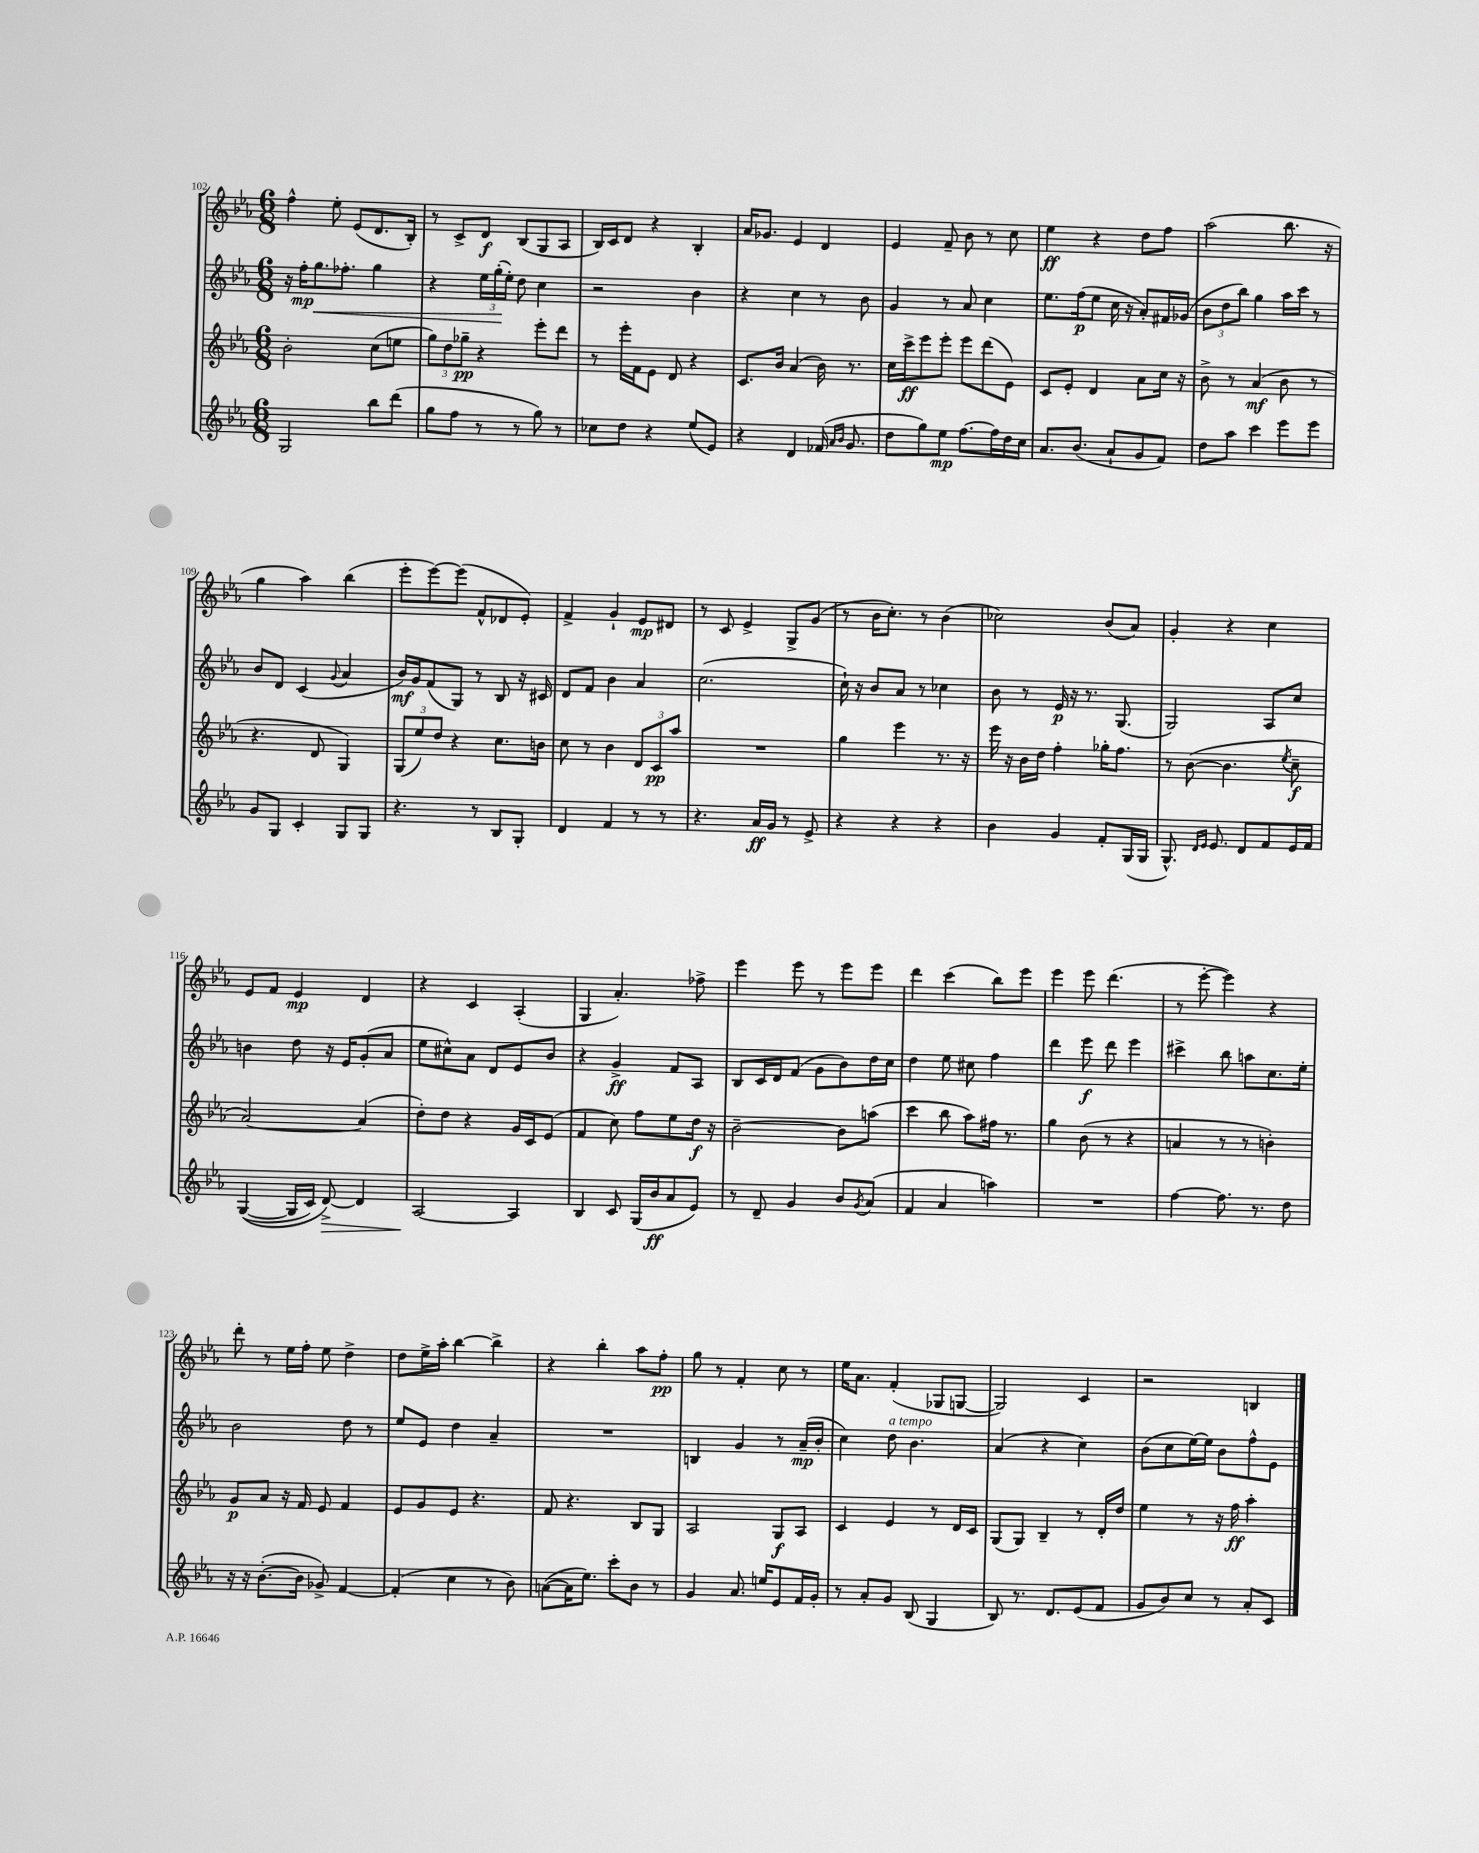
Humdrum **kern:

**kern	**kern	**kern	**kern
*staff4	*staff3	*staff2	*staff1
*clefG2	*clefG2	*clefG2	*clefG2
*k[b-e-a-]	*k[b-e-a-]	*k[b-e-a-]	*k[b-e-a-]
*M6/8	*M6/8	*M6/8	*M6/8
2G	2b-'	16r	4ff^^
.	.	16ff'	.
.	.	8.gg	.
.	.	.	8ee-'
.	.	8.ff-'	.
.	.	.	(8e-
8bb-	(8cc	4gg	8.d
(8ddd	8ee	.	.
.	.	.	16B-')
=	=	=	=
8gg	12gg)	4r	8r
.	12dd	.	.
8ff	.	.	8c^
.	12gg-~	.	.
8r	4r	24ee-	8d
.	.	(24gg'	.
.	.	24ee-')	.
8r	.	8dd	(8B-
8gg)	8eee-'	4cc	8G
8r	8ddd	.	8A-
=	=	=	=
8cc-	8r	2r	16B-)
.	.	.	16c
8dd	16eee-'	.	8d
.	16f	.	.
4r	8e-	.	4r
.	8d	.	.
(8ee-	4r	4b-	4B-'
8e-)	.	.	.
=	=	=	=
4r	8.c	4r	16a-
.	.	.	8.g-
.	16b-	.	.
4d	(4a-	4cc	4e-
(16f-	16b-)	8r	4d
16qqa-	.	.	.
16qqb-	.	.	.
8.g	8.r	.	.
.	.	8b-	.
=	=	=	=
8dd	16cc	4g	4e-
.	16ccc^	.	.
8gg)	8eee-	.	.
8ee-	8eee-'	8r	8f~
[8.ff	8eee-	8a-	8b-
.	(8ddd	4cc	8r
16ff]	.	.	.
16dd	8e-)	.	8cc
16cc	.	.	.
=	=	=	=
8.a-	8c	8.ee-	4ee-
.	8e-'	.	.
(8.b-	.	(16ff	.
.	4d	8ee-	4r
8a-`	.	16cc	.
.	.	16r	.
8g	8a-	8a-')	8dd
8f)	16cc	16f#	8ff
.	16r	(16g-	.
=	=	=	=
8dd	8b-^	12b-	(2aa-
.	.	12dd	.
8aa-	8r	.	.
.	.	12bb-)	.
4ccc	(4a-	4gg	.
8eee-	8b-	16aa-	8.bb-
.	.	16ccc	.
8eee-	8r	8r	.
.	.	.	16r
=	=	=	=
8g	4.r	8b-	4gg
8G	.	8d	.
4c'	.	(4c	4aa-)
.	8d	.	.
.	.	8qqg	.
8G	4G)	4a-	(4bb-
8G	.	.	.
=	=	=	=
4.r	(12G	16b-)	8eee-'
.	.	16g	.
.	12ee-)	.	.
.	.	(8f	[8eee-)
.	12dd	.	.
.	4r	8G)	(8eee-]
8r	.	8r	8f^^
8B-	8.cc	8B-	8d-
8G'	.	16r	8e-')
.	16b	16c#	.
=	=	=	=
4d	8cc	8d	4f^
.	8r	8f	.
4f	4b-	4b-	4g`
8r	12d	4a-	8e-
.	12c	.	.
8r	.	.	8d#
.	12aa-	.	.
=	=	=	=
4.r	2.r	(2.cc	8r
.	.	.	8c
.	.	.	4e-^
16a-	.	.	.
16g	.	.	.
8r	.	.	8G^
8e-^	.	.	(8g
=	=	=	=
4r	4gg	16cc`)	8r
.	.	16r	.
.	.	8b-	16b-
.	.	.	8.cc')
4r	4eee-	8a-	.
.	.	8r	8r
4r	8.r	4cc-	(4b-
.	16r	.	.
=	=	=	=
4b-	16eee-	8b-	2cc-)
.	16r	.	.
.	16b-	8r	.
.	16dd	.	.
4g	4ff'	16e-	.
.	.	16r	.
.	.	8.r	.
8f'	16gg-'	.	(8b-
.	8.ff	(8.G	.
(16G	.	.	8a-)
16G	.	.	.
=	=	=	=
8.G^^)	8r	2G)	4g'
.	([8b-	.	.
16qqd	.	.	.
16qqe-	.	.	.
8.e-	.	.	.
.	4.b-]	.	4r
8d	.	.	.
8f	.	8A-	4cc
.	8qee-	.	.
16e-	8cc~	8cc	.
16f	.	.	.
=	=	=	=
&(([4G	[2a-)	4b	8e-
.	.	.	8f
16G]	.	8dd	4e-
16c)	.	.	.
[8d^&)	.	16r	.
.	.	16e-	.
4d]	(4a-]	(8g'	4d
.	.	8a-	.
=	=	=	=
[2A-	8dd')	8ee-	4r
.	8dd	8cc#^^)	.
.	4r	8a-	4c
.	.	8d	.
4A-]	16g	8e-	(4A-'
.	16c	.	.
.	(8e-	8b-	.
=	=	=	=
4B-	4f	4r	4G
8c	8cc)	4g^	4.a-')
(16G	8ff	.	.
16b-	.	.	.
8a-	8ee-	8f	.
8e-)	16dd	8A-	8ff-^
.	16r	.	.
=	=	=	=
8r	[2b-~	8B-	4eee-
8d~	.	16c	.
.	.	16d	.
4g	.	(8f	8eee-
.	.	8g	8r
8b-	8b-]	8b-)	8eee-
8qg	.	.	.
(8a-	(8aa	16dd	8eee-
.	.	16cc	.
=	=	=	=
4f	4ccc	4dd	4ddd
4a-	8bb-	8ee-	(4ccc
.	8aa-)	8cc#	.
4aa)	16ff#	4ff	8bb-)
.	8.r	.	.
.	.	.	8eee-
=	=	=	=
2.r	4gg	4ddd	4eee-
.	(8b-	8eee-	8eee-
.	8r	8ddd	(4.ddd
.	4r	4eee-	.
=	=	=	=
[4ff	4a	4ccc#^	8r
.	.	.	[8eee-'
8.ff]	8r	8bb-	4eee-])
.	8r	8aa	.
8.r	.	.	.
.	4b')	8.cc	4r
8dd	.	.	.
.	.	16ee-'	.
=	=	=	=
16r	8g	2b-	8ddd'
16r	.	.	.
([8.b-'	8a-	.	8r
.	16r	.	16ee-
16b-]	16f	.	16ff'
8g-^)	8e-	.	8ee-
[4f	4f	8dd	4dd^
.	.	8r	.
=	=	=	=
(4f']	8e-	8ee-	8dd
.	8g	8e-	16ee-^
.	.	.	16aa-'
4cc	8e-	4dd	[4bb-
.	4.r	.	.
8r	.	4a-~	4bb-^]
8b-)	.	.	.
=	=	=	=
([8a	8f	2.r	4r
16a]	4.r	.	.
8.ee-)	.	.	.
.	.	.	4bb-'
8ccc'	.	.	.
8b-	8B-	.	8aa-
8r	8G	.	8ff'
=	=	=	=
4g	2A-	4B	8gg
.	.	.	8r
8.a-	.	4g	4f'
16ee	.	.	.
8e-	8G	8r	8cc
16f	8A-	(16a-~	8r
16g'	.	16b-'	.
=	=	=	=
8r	4c	4cc)	16ee-
.	.	.	8.a-
8a-'	.	.	.
8g	4e-	8dd	(4f'
(8B-	.	4.b-	.
4G	8r	.	8G-
.	16d	.	[8G
.	16c	.	.
=	=	=	=
8B-)	(8G	(4a-	2G])
8.r	8G)	.	.
.	4B-~	4r	.
8.d	.	.	.
(8e-	8r	4cc)	4c
8f	16d'	.	.
.	16dd	.	.
=	=	=	=
8g	4ee-	(8b-	2r
8b-)	.	8cc	.
8cc	8r	[16ee-)	.
.	.	16ee-]	.
8r	16r	8b-	.
.	16ff	.	.
8a-'	4aa-'	8ff^^	4B
8c	.	8e-	.
==	==	==	==
*-	*-	*-	*-
